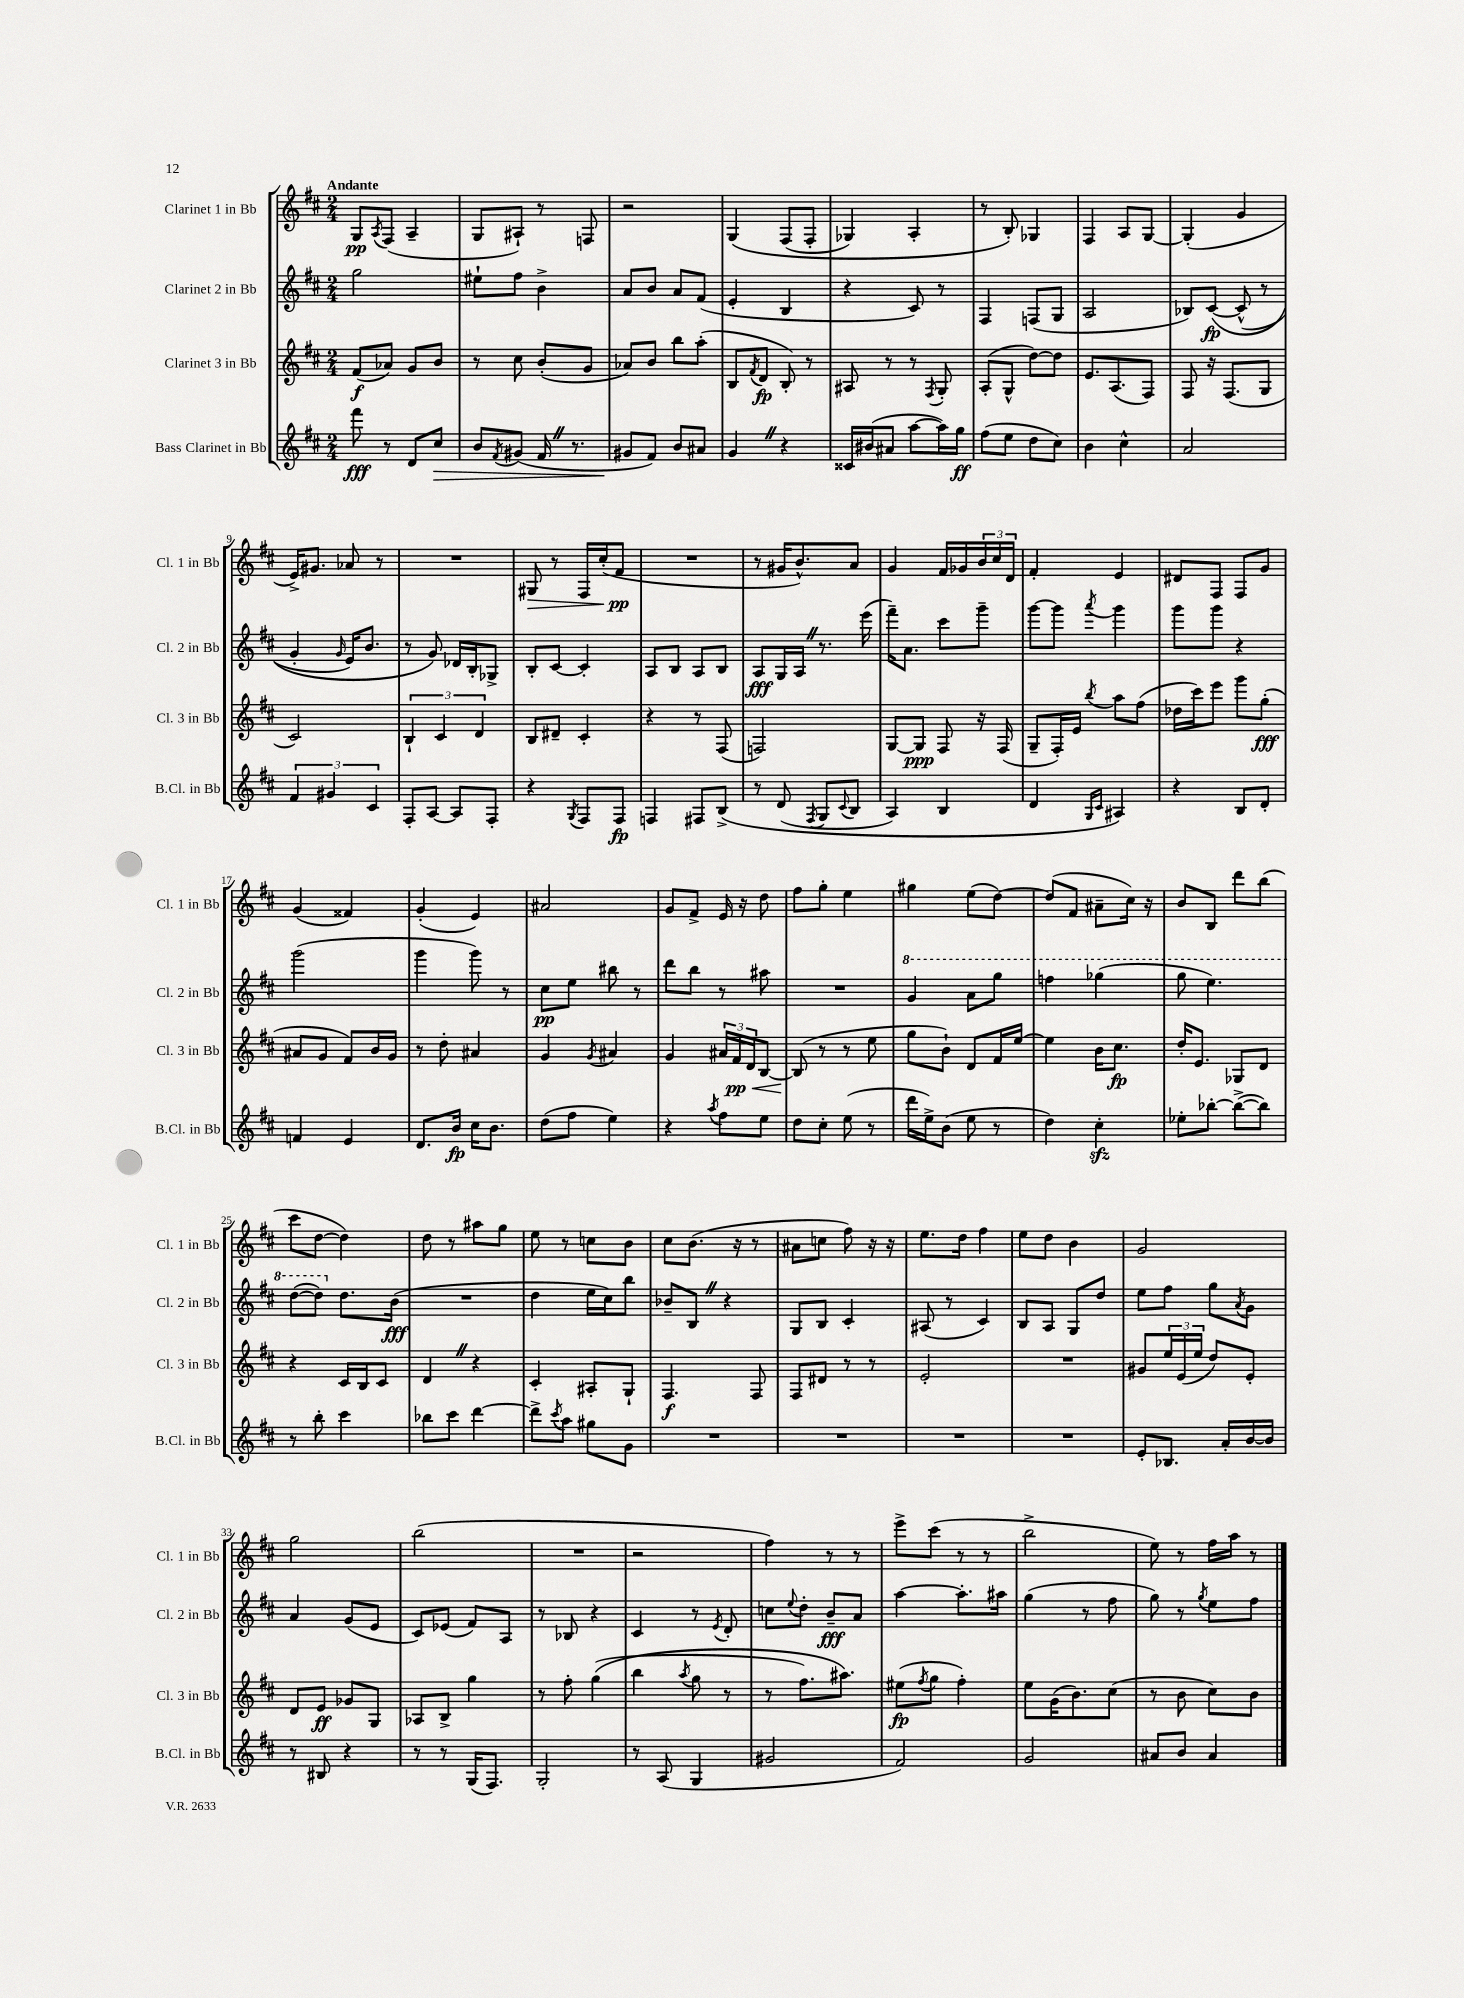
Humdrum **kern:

**kern	**dynam	**kern	**dynam	**kern	**dynam	**kern	**dynam
*part4	*part4	*part3	*part3	*part2	*part2	*part1	*part1
*staff4	*staff4	*staff3	*staff3	*staff2	*staff2	*staff1	*staff1
*I"Bass Clarinet in Bb	*	*I"Clarinet 3 in Bb	*	*I"Clarinet 2 in Bb	*	*I"Clarinet 1 in Bb	*
*I'B.Cl. in Bb	*	*I'Cl. 3 in Bb	*	*I'Cl. 2 in Bb	*	*I'Cl. 1 in Bb	*
*clefG2	*	*clefG2	*	*clefG2	*	*clefG2	*
*k[f#c#]	*	*k[f#c#]	*	*k[f#c#]	*	*k[f#c#]	*
*M2/4	*	*M2/4	*	*M2/4	*	*M2/4	*
=1	=1	=1	=1	=1	=1	=1	=1
!	!	!	!	!	!	!LO:TX:a:B:t=Andante	!
8fff#\	fff	(8f#/L	f	2gg\	.	8G/L	pp
.	.	.	.	.	.	8qA/	.
8r	.	8a-X/J)	.	.	.	(8F#/J	.
8d/L	.	8g/L	.	.	.	4A~/	.
!	!LO:HP:b	!	!	!	!	!	!
8cc#/J	>	8b/J	.	.	.	.	.
=2	=2	=2	=2	=2	=2	=2	=2
8b/L	.	8r	.	8ee#X`\L	.	8G/L	.
8qf#/	.	.	.	.	.	.	.
(8g#X/J	.	8cc#\	.	8ff#\J	.	8A#X`/J)	.
16f#Z/	.	(8b'/L	.	4b^\	.	8r	.
8.r	.	.	.	.	.	.	.
.	.	8g/J	.	.	.	8Fn/	.
=3	=3	=3	=3	=3	=3	=3	=3
8g#X/L	.	8a-X/L)	.	8a/L	.	2r	.
8f#/J)	]	8b/J	.	8b/J	.	.	.
8b/L	.	8bb\L	.	8a/L	.	.	.
8a#X/J	.	(8aa'\J	.	(8f#/J	.	.	.
=4	=4	=4	=4	=4	=4	=4	=4
4gZ/	.	8B/L	.	4e'/	.	(4G/	.
.	.	8qf#/	.	.	.	.	.
.	.	8d/J	fp	.	.	.	.
4r	.	8B'/)	.	4B/	.	(8F#/L	.
.	.	8r	.	.	.	8F#'/J	.
=5	=5	=5	=5	=5	=5	=5	=5
16c##X/LL	.	8A#X/	.	4r	.	4G-X/)	.
(16b#X/J	.	.	.	.	.	.	.
8a#X/J	.	8r	.	.	.	.	.
[8aa\L	.	8r	.	8c#/)	.	4A'/	.
.	.	8qF#/	.	.	.	.	.
16aa\L])	.	8G'/	.	8r	.	.	.
16gg\JJ	ff	.	.	.	.	.	.
=6	=6	=6	=6	=6	=6	=6	=6
(8ff#\L	.	(8A'/L	.	4F#/	.	8r	.
8ee\J	.	8G^^/J	.	.	.	8B'/)	.
8dd\L	.	[8dd\L)	.	(8Fn/L	.	4G-X/	.
8cc#\J)	.	8dd\J]	.	8G/J	.	.	.
=7	=7	=7	=7	=7	=7	=7	=7
4b\	.	8.e/L	.	2A/	.	4F#/	.
.	.	(8.A/	.	.	.	.	.
4cc#^^\	.	.	.	.	.	8A/L	.
.	.	8F#/J)	.	.	.	[8G/J	.
=8	=8	=8	=8	=8	=8	=8	=8
2a/	.	8F#/	.	8B-X/L)	.	(4G'/]	.
.	.	16r	.	([8c#/J	fp	.	.
.	.	(8.F#/L	.	.	.	.	.
.	.	.	.	(8c#^^/]	.	4g/	.
.	.	8G/J	.	8r	.	.	.
!!LO:LB:g=z
=9	=9	=9	=9	=9	=9	=9	=9
6f#/	.	2c#/)	.	4g'/	.	16e^/KL)	.
.	.	.	.	.	.	8.g#X/J	.
6g#X/	.	.	.	.	.	.	.
.	.	.	.	16qqg/	.	.	.
.	.	.	.	16e/KL)	.	8a-X/	.
.	.	.	.	8.b/J	.	.	.
6c#/	.	.	.	.	.	.	.
.	.	.	.	.	.	8r	.
=10	=10	=10	=10	=10	=10	=10	=10
8F#'/L	.	6B`/	.	8r	.	2r	.
[8A/J	.	.	.	8g/)	.	.	.
.	.	6c#/	.	.	.	.	.
8A/L]	.	.	.	16d-X/LL	.	.	.
.	.	.	.	16B'/J	.	.	.
.	.	6d/	.	.	.	.	.
8F#'/J	.	.	.	8G-X^/J	.	.	.
=11	=11	=11	=11	=11	=11	=11	=11
!	!	!	!	!	!	!	!LO:HP:b
4r	.	8B/L	.	8B'/L	.	8G#X/	>
.	.	8d#X~/J	.	[8c#/J	.	8r	.
8qG/	.	.	.	.	.	.	.
8F#/L	.	4c#'/	.	4c#'/]	.	16F#/LL	.
.	.	.	.	.	.	(16cc#'/J	.
8F#/J	fp	.	.	.	.	8f#/J	pp
.	.	.	.	.	.	.	]
=12	=12	=12	=12	=12	=12	=12	=12
4Fn/	.	4r	.	8A/L	.	2r	.
.	.	.	.	8B/J	.	.	.
8F#X/L	.	8r	.	8A/L	.	.	.
(8B^/J	.	(8F#/	.	8B/J	.	.	.
=13	=13	=13	=13	=13	=13	=13	=13
8r	.	2Fn/)	.	8A/L	fff	8r	.
(8d/	.	.	.	16G/L	.	16g#X/KL	.
.	.	.	.	16AZ/JJ	.	8.b^^/)	.
8qF#/	.	.	.	.	.	.	.
8G/L	.	.	.	8.r	.	.	.
8qqc#/	.	.	.	.	.	.	.
8B/J	.	.	.	.	.	8a/J	.
.	.	.	.	(16eee\	.	.	.
=14	=14	=14	=14	=14	=14	=14	=14
4A/)	.	[8G/L	.	16fff#~\KL)	.	4g/	.
.	.	.	.	8.a\J	.	.	.
.	.	8G/J]	ppp	.	.	.	.
4B/	.	8F#/	.	8ccc#\L	.	16f#/LL	.
.	.	.	.	.	.	16g-X/	.
.	.	16r	.	8ggg~\J	.	24b/	.
.	.	.	.	.	.	24cc#/	.
.	.	(16F#/	.	.	.	.	.
.	.	.	.	.	.	24d/JJ	.
=15	=15	=15	=15	=15	=15	=15	=15
4d/	.	8G~/L	.	[8ggg\L	.	4f#'/	.
.	.	16F#'/L)	.	8ggg\J]	.	.	.
.	.	16e/JJ	.	.	.	.	.
16qqG/LL	.	.	.	.	.	.	.
16qqc#/JJ	.	8qbb/	.	8qaaa/	.	.	.
4A#X/)	.	8aa\L	.	4ggg\	.	4e/	.
.	.	(8ff#\J	.	.	.	.	.
=16	=16	=16	=16	=16	=16	=16	=16
4r	.	16dd-X\LL	.	8ggg\L	.	8d#X/L	.
.	.	16ccc#\J)	.	.	.	.	.
.	.	8eee\J	.	8ggg\J	.	8F#/J	.
8B/L	.	8ggg\L	.	4r	.	8F#/L	.
8d'/J	.	(8gg'\J	fff	.	.	8g/J	.
!!LO:LB:g=z
=17	=17	=17	=17	=17	=17	=17	=17
4fn/	.	8a#X/L	.	(2ggg\	.	(4g/	.
.	.	8g/J	.	.	.	.	.
4e/	.	8f#/L)	.	.	.	4f##X/)	.
.	.	16b/L	.	.	.	.	.
.	.	16g/JJ	.	.	.	.	.
=18	=18	=18	=18	=18	=18	=18	=18
8.d/L	.	8r	.	4ggg\	.	(4g'/	.
.	.	8dd'\	.	.	.	.	.
16b/Jk	fp	.	.	.	.	.	.
16cc#\KL	.	4a#X/	.	8ggg\)	.	4e/)	.
8.b\J	.	.	.	.	.	.	.
.	.	.	.	8r	.	.	.
=19	=19	=19	=19	=19	=19	=19	=19
(8dd\L	.	4g/	.	8cc#\L	pp	2a#X/	.
8ff#\J	.	.	.	8ee\J	.	.	.
.	.	8qg/	.	.	.	.	.
4ee\)	.	4a#X/	.	8bb#X\	.	.	.
.	.	.	.	8r	.	.	.
=20	=20	=20	=20	=20	=20	=20	=20
4r	.	4g/	.	8ddd\L	.	8g/L	.
.	.	.	.	8bb\J	.	8f#^/J	.
8qaa/	.	.	.	.	.	.	.
8ff#\L	.	24a#X/LL	.	8r	.	16e/	.
!	!	!	!LO:HP:b	!	!	!	!
.	.	24f#/	< pp	.	.	.	.
.	.	.	.	.	.	16r	.
.	.	24d/J	.	.	.	.	.
8ee\J	.	[8B/J	.	8aa#X\	.	8dd\	.
=21	=21	=21	=21	=21	=21	=21	=21
8dd\L	.	(8B/]	.	2r	.	8ff#\L	.
8cc#'\J	.	8r	[	.	.	8gg'\J	.
(8ee\	.	8r	.	.	.	4ee\	.
8r	.	8ee\	.	.	.	.	.
=22	=22	=22	=22	=22	=22	=22	=22
*	*	*	*	*8va	*	*	*
16ddd\LL	.	8gg\L	.	4gg/	.	4gg#X\	.
16ee^\J)	.	.	.	.	.	.	.
(8b\J	.	8b`\J)	.	.	.	.	.
8ee\	.	8d/L	.	8aa\L	.	(8ee\L	.
8r	.	16f#/L	.	8ggg\J	.	[8dd\J)	.
.	.	[16ee/JJ	.	.	.	.	.
=23	=23	=23	=23	=23	=23	=23	=23
4dd\)	.	4ee\]	.	4fffn\	.	(8dd/L]	.
.	.	.	.	.	.	8f#/J	.
4cc#zz'\	.	16b\KL	.	(4ggg-X\	.	8a#X~\L	.
.	.	8.cc#\J	fp	.	.	.	.
.	.	.	.	.	.	16cc#\Jk)	.
.	.	.	.	.	.	16r	.
=24	=24	=24	=24	=24	=24	=24	=24
8ee-X'\L	.	16dd'/KL	.	8ggg\	.	8b/L	.
.	.	8.e/J	.	.	.	.	.
[8bb-X'\J	.	.	.	4.eee\)	.	8B/J	.
(8bb-^\L_	.	8G-X/L	.	.	.	8ddd\L	.
8bb-\J])	.	8d/J	.	.	.	(8bb\J	.
!!LO:LB:g=z
=25	=25	=25	=25	=25	=25	=25	=25
8r	.	4r	.	([8ddd\L	.	8ccc#\L	.
8bb'\	.	.	.	8ddd\J])	.	[8dd\J	.
*	*	*	*	*X8va	*	*	*
4ccc#\	.	16c#/LL	.	8.dd\L	.	4dd\])	.
.	.	16B/J	.	.	.	.	.
.	.	8c#/J	.	.	.	.	.
.	.	.	.	(16b\Jk	fff	.	.
=26	=26	=26	=26	=26	=26	=26	=26
8bb-X\L	.	4dZ/	.	2r	.	8dd\	.
8ccc#\J	.	.	.	.	.	8r	.
[4ddd\	.	4r	.	.	.	8aa#X\L	.
.	.	.	.	.	.	8gg\J	.
=27	=27	=27	=27	=27	=27	=27	=27
8ddd^\L]	.	4c#'/	.	4dd\	.	8ee\	.
8qccc#/	.	.	.	.	.	.	.
8aa\J	.	.	.	.	.	8r	.
8gg#X\L	.	8A#X'/L	.	16ee\LL	.	8ccn\L	.
.	.	.	.	16cc#\J)	.	.	.
8g\J	.	8G`/J	.	8bb\J	.	8b\J	.
=28	=28	=28	=28	=28	=28	=28	=28
2r	.	4.F#/	f	8b-X~/L	.	8cc#\L	.
.	.	.	.	8BZ/J	.	(8.b\J	.
.	.	.	.	4r	.	.	.
.	.	.	.	.	.	16r	.
.	.	8F#/	.	.	.	8r	.
=29	=29	=29	=29	=29	=29	=29	=29
2r	.	8F#/L	.	8G/L	.	8a#X\L	.
.	.	8d#X/J	.	8B/J	.	8ccn\J	.
.	.	8r	.	4c#'/	.	8ff#\)	.
.	.	8r	.	.	.	16r	.
.	.	.	.	.	.	16r	.
=30	=30	=30	=30	=30	=30	=30	=30
2r	.	2e'/	.	(8A#X/	.	8.ee\L	.
.	.	.	.	8r	.	.	.
.	.	.	.	.	.	16dd\Jk	.
.	.	.	.	4c#/)	.	4ff#\	.
=31	=31	=31	=31	=31	=31	=31	=31
2r	.	2r	.	8B/L	.	8ee\L	.
.	.	.	.	8A/J	.	8dd\J	.
.	.	.	.	8G/L	.	4b\	.
.	.	.	.	8dd/J	.	.	.
=32	=32	=32	=32	=32	=32	=32	=32
8e'/L	.	8g#X/L	.	8ee\L	.	2g/	.
8.B-X/J	.	24ee/L	.	8ff#\J	.	.	.
.	.	(24e/	.	.	.	.	.
.	.	24ee/JJ	.	.	.	.	.
.	.	8dd/L)	.	8gg\L	.	.	.
16a'/LL	.	.	.	.	.	.	.
.	.	.	.	8qa/	.	.	.
[16b/	.	8e'/J	.	8g\J	.	.	.
16b/JJ]	.	.	.	.	.	.	.
!!LO:LB:g=z
=33	=33	=33	=33	=33	=33	=33	=33
8r	.	8d/L	.	4a/	.	2gg\	.
8B#X/	.	8e/J	ff	.	.	.	.
4r	.	8g-X/L	.	(8g/L	.	.	.
.	.	8G/J	.	8e/J	.	.	.
=34	=34	=34	=34	=34	=34	=34	=34
8r	.	8A-X/L	.	8c#/L)	.	(2bb\	.
8r	.	8B^/J	.	(8e-X/J	.	.	.
(16G/KL	.	4gg\	.	8f#/L)	.	.	.
8.F#/J)	.	.	.	.	.	.	.
.	.	.	.	8A/J	.	.	.
=35	=35	=35	=35	=35	=35	=35	=35
2G'/	.	8r	.	8r	.	2r	.
.	.	8ff#'\	.	8B-X/	.	.	.
.	.	((4gg\	.	4r	.	.	.
=36	=36	=36	=36	=36	=36	=36	=36
8r	.	4bb\	.	4c#/	.	2r	.
(8A/	.	.	.	.	.	.	.
.	.	8qaa/	.	.	.	.	.
4G/	.	8gg\	.	8r	.	.	.
.	.	.	.	8qe/	.	.	.
.	.	8r	.	8d'/	.	.	.
=37	=37	=37	=37	=37	=37	=37	=37
2g#X/	.	8r	.	8ccn\L	.	4ff#\)	.
.	.	.	.	8qqee/	.	.	.
.	.	8.ff#\L)	.	8dd'\J	.	.	.
.	.	.	.	8b~/L	fff	8r	.
.	.	8.aa#X\J)	.	.	.	.	.
.	.	.	.	8a/J	.	8r	.
=38	=38	=38	=38	=38	=38	=38	=38
2f#/)	.	(8ee#X\L	fp	[4aa\	.	8eee^\L	.
.	.	8qff#/	.	.	.	.	.
.	.	8gg\J	.	.	.	(8ccc#\J	.
.	.	4ff#'\)	.	8.aa'\L]	.	8r	.
.	.	.	.	.	.	8r	.
.	.	.	.	16aa#X\Jk	.	.	.
=39	=39	=39	=39	=39	=39	=39	=39
2g/	.	8ee\L	.	(4gg\	.	2bb^\	.
.	.	(16g\K	.	.	.	.	.
.	.	8.b\)	.	.	.	.	.
.	.	.	.	8r	.	.	.
.	.	(8cc#\J	.	8ff#\	.	.	.
=40	=40	=40	=40	=40	=40	=40	=40
8a#X/L	.	8r	.	8gg\)	.	8ee\)	.
8b/J	.	8b\	.	8r	.	8r	.
.	.	.	.	8qgg/	.	.	.
4a#/	.	8cc#\L)	.	8ee\L	.	16ff#\LL	.
.	.	.	.	.	.	16aa\JJ	.
.	.	8b\J	.	8ff#\J	.	8r	.
==	==	==	==	==	==	==	==
*-	*-	*-	*-	*-	*-	*-	*-
